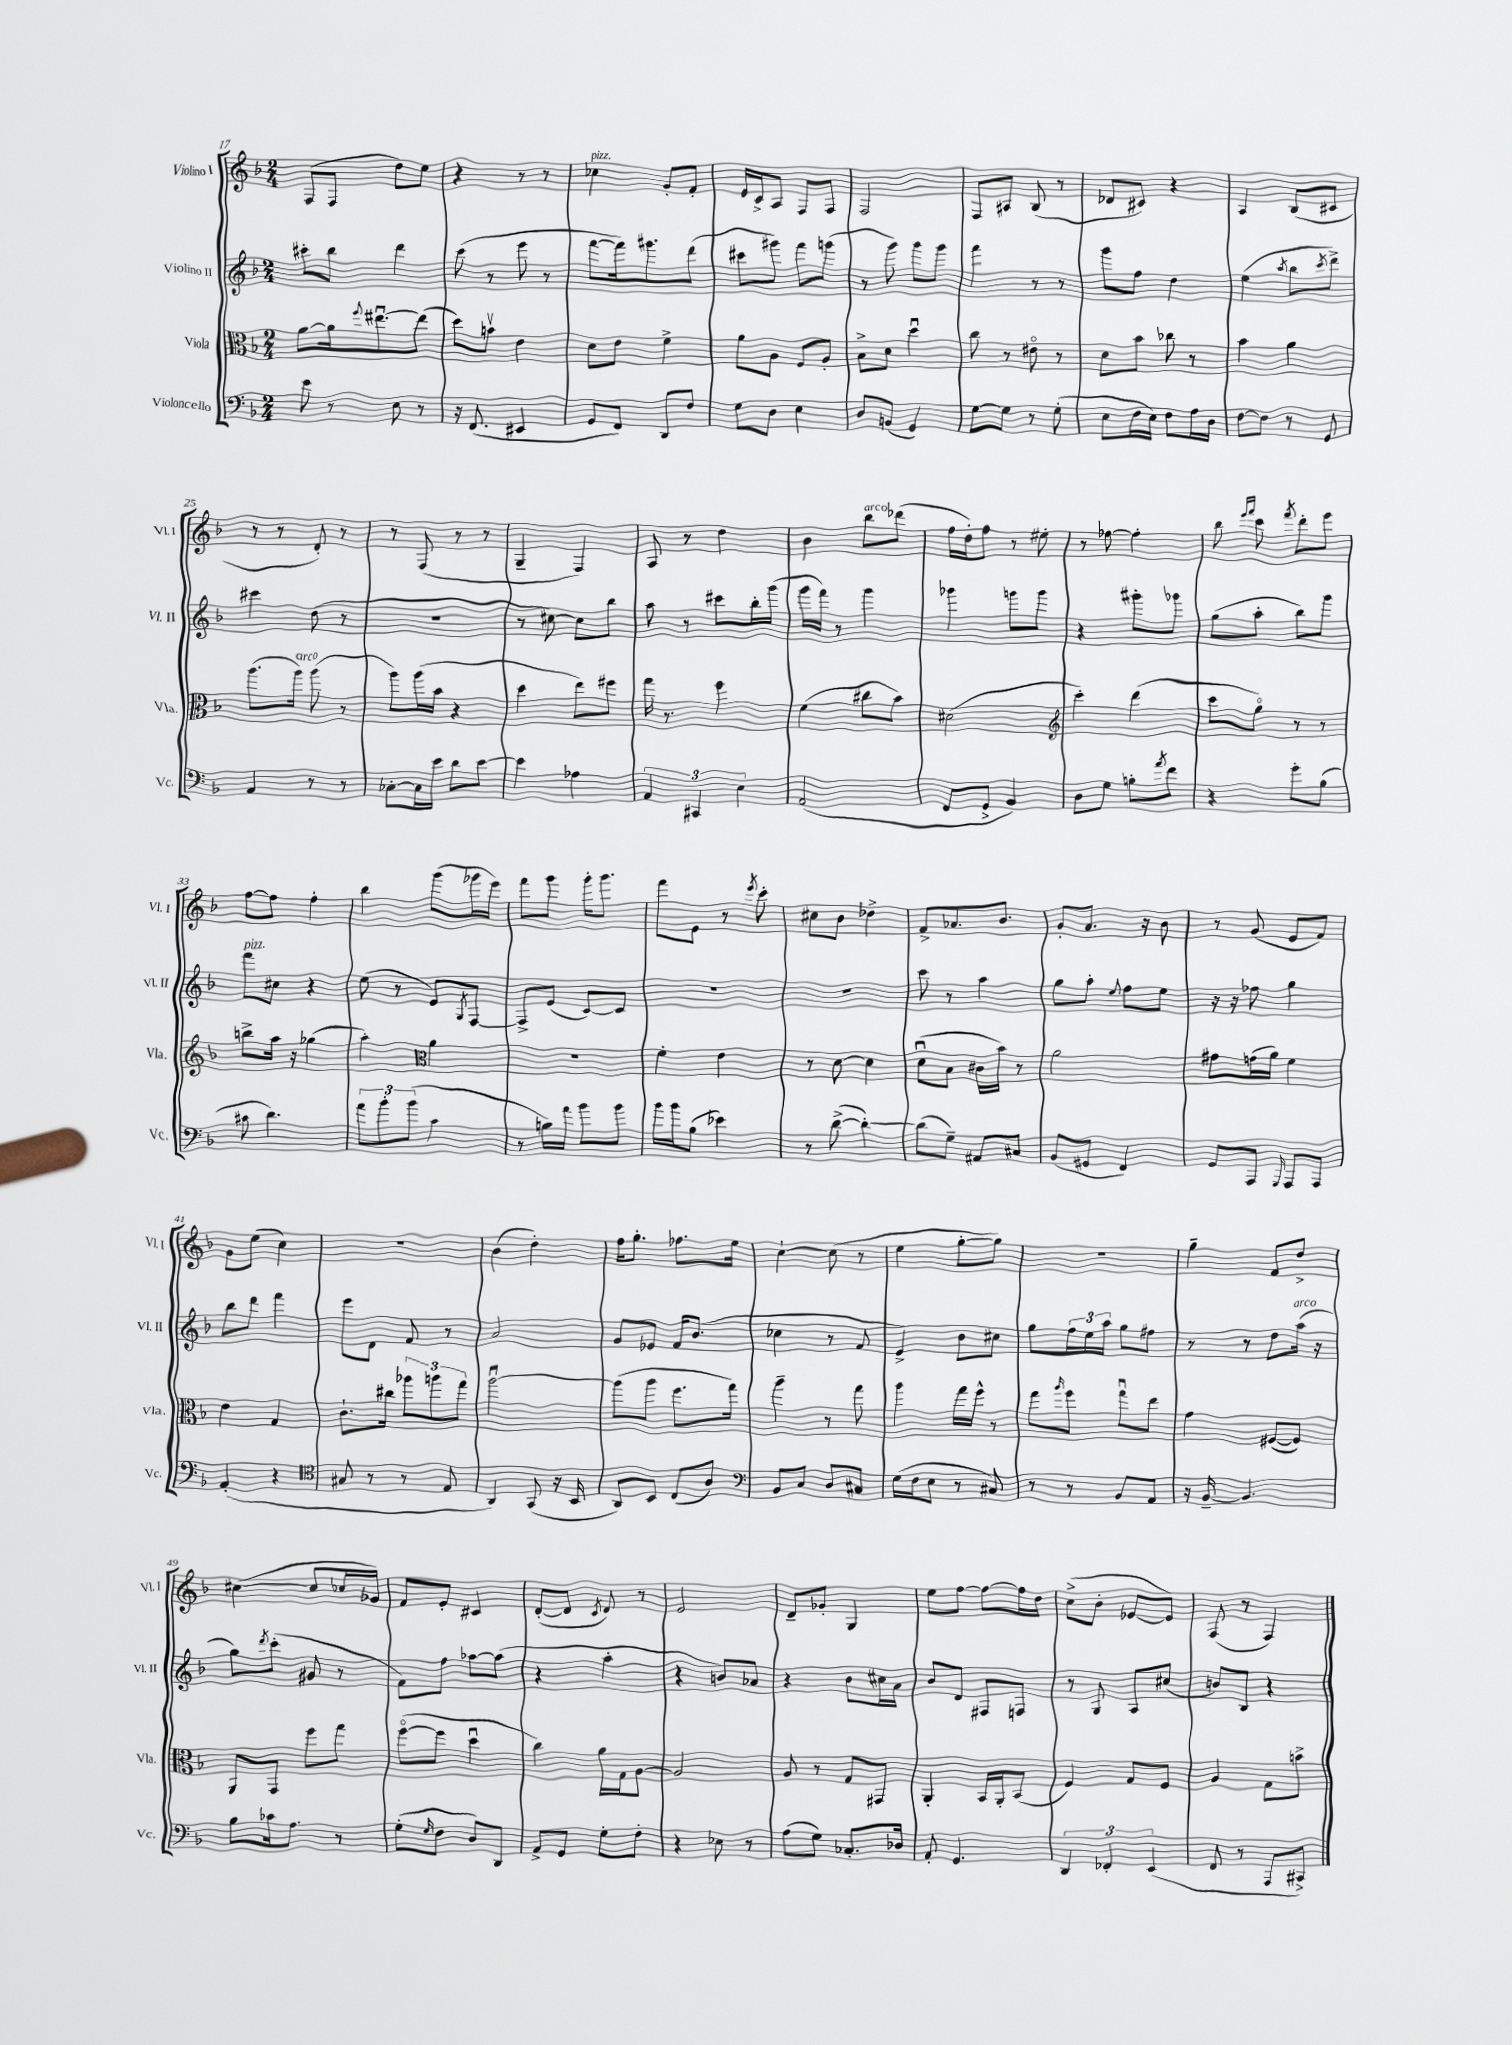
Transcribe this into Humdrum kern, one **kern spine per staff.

**kern	**kern	**kern	**kern
*staff4	*staff3	*staff2	*staff1
*clefF4	*clefC3	*clefG2	*clefG2
*k[b-]	*k[b-]	*k[b-]	*k[b-]
*M2/4	*M2/4	*M2/4	*M2/4
8e\	[8a\L	8ccc#'\L	(8F/L
8r	16a\]k	8bb-\J	8F/J
.	8qqff/	.	.
.	[8.ee#u\	.	.
8E\	.	4ddd\	8dd\L)
8r	(8ee#\]J	.	8ee\J
=	=	=	=
16r	8dd\L)	(8ccc\	4r
(8.FF/	.	.	.
.	8bv\J	8r	.
4EE#/	4e\	8eee\	8r
.	.	8r	8r
=	=	=	=
8GG/L	8d\L	[8fff\L	4cc-\
8FF/J)	8e\J	16fff\]k)	.
.	.	8.ggg#\	.
8DD/L	4f^\	.	8g'/L
8F/J	.	(8ddd\J	8f'/J
=	=	=	=
8G\L	8a\L	8ccc#\L	16e/LL
.	.	.	16c^/J
8D\J	8A\J	8ggg#\J)	8A/J
4E\	8F/L	8fff\L	8F/L
.	8A'/J	(8ggg\J	8F/J
=	=	=	=
8D/L	8B-^\L	8r	2F/
(8BB/J	8d\J	8ggg\)	.
4GG/)	4ddu\	8ggg\L	.
.	.	8ggg\J	.
=	=	=	=
[8G\L	8cc\	4fff\	8F/L
8G\]J	8r	.	8A#/J
8r	8e#o\	8r	(8B-/
(8G'\	8r	8r	8r
=	=	=	=
8E\L	8d\L	8ggg\L	8d-/L
16F\L	8b-\J	8ff\J	8c#/J)
16E\JJ)	.	.	.
8F\L	8cc-\	4dd\	4r
16A\L	8r	.	.
16D\JJ	.	.	.
=	=	=	=
[8F\L	4b-\	(4ee\	4A/
8F\]J	.	.	.
.	.	8qaa/	.
8r	4a\	8bb-\L	(8B-/L
.	.	8qccc/	.
8GG/	.	8ddd^\J)	8c#/J
=	=	=	=
4AA/	(8.aa\L	4ccc#\	8r
.	.	.	8r
.	16aa\Jk)	.	.
8r	(8aa\	(8dd\	8d'/)
8r	8r	8r	8r
=	=	=	=
[8C-'\L	8aa\L)	2r	8r
16C-\]L	(16aa\L	.	(8F/
16e\JJ	16b-\JJ	.	.
8d\L	4r	.	8r
[8e\J	.	.	8r
=	=	=	=
4e\]	4dd\	8r	4G~/
.	.	[8cc#\)	.
4A-\	8ee\L)	8cc#\]L	4F/)
.	8ff#\J	8bb-\J	.
=	=	=	=
6AA/	16gg\	8aa\	8A/
.	8.r	.	.
.	.	8r	8r
6CC#/	.	.	.
.	4ff\	8ccc#\L	4dd\
6E\	.	.	.
.	.	16bb-'\L	.
.	.	(16ggg\JJ	.
=	=	=	=
(2AA/	(4f\	16ggg\LL	4b-\
.	.	16fff\JJ)	.
.	.	8r	.
.	8cc#\L	4ggg\	8bb-\L
.	8b-\J)	.	(8ddd-\J
=	=	=	=
8FF/L	(2d#\	4ggg-\	16ff\LL
.	.	.	16dd'\J)
8GG^/J	.	.	8ff\J
4BB-/)	.	8ggg\L	8r
.	.	8ggg\J	8ee#'\
=	=	=	=
*	*clefG2	*	*
8D\L	4ccc'\)	4r	8r
8G\J	.	.	[8ff-\
8B'\L	(4ddd\	8ggg#'\L	4ff-'\]
8qa/	.	.	.
8f\J	.	8ggg-\J	.
=	=	=	=
4r	8ccc\L	(8gg\L	8bb-\
.	.	.	16qqeee/LL
.	.	.	16qqfff/JJ
.	8ggo\J)	8aa'\J	8ccc\
.	.	.	8qfff/
8g'\L	8r	8bb-\L)	8ddd'\L
(8B-\J	8r	8ggg\J	8eee\J
=	=	=	=
8c#\	8bb^\L	8fff\L	[8ff\L
4.d\)	16aa\Jk	8cc#\J	8ff\]J
.	16r	.	.
.	(4gg-\	4r	4ff'\
=	=	=	=
12a\L	4aa'\)	(8ee\	4bb-\
12b-'\	.	.	.
.	.	8r	.
(12b-\J	.	.	.
*	*clefC3	*	*
4c\	4a\	8e/L)	(8ggg\L
.	.	8qG/	.
.	.	[8F/J	16ggg-\L
.	.	.	16eee\JJ)
=	=	=	=
8r	2r	8F^/]L	8fff\L
16B\LL)	.	(8e/J	8ggg\J
16a\JJ	.	.	.
8b-\L	.	[8c/L)	16ggg'\LK
.	.	.	8.ggg\J
8b-\J	.	8c/]J	.
=	=	=	=
16b-\LL	4f'\	2r	8fff\L
16b-\J	.	.	.
(8B-\J	.	.	8e\J
4e-\)	4e\	.	8r
.	.	.	8qeee/
.	.	.	8ccc'\
=	=	=	=
8r	8r	2r	8cc#\L
([8d^\	[8d\	.	8b-\J
4d'\_)	4d\]	.	4dd-^\
=	=	=	=
(8d\]L	(8du\L	8ccc\	8f^/L
8G~\J)	8B-\J	8r	8.a-/
8AA#/L	16c#\LL	4aa\	.
.	16b-\JJ)	.	8.b-/J
8C#/J	8r	.	.
=	=	=	=
(8BB-/L	2a\	8gg\L	8g'/L
8GG#/J	.	8aa'\J	8.a/J
.	.	8qqee/	.
4FF/)	.	8ff\L	.
.	.	.	16r
.	.	8ee\J	8b-\
=	=	=	=
8GG/L	8g#\L	16r	8r
.	.	16r	.
8AAA/J	(16g\L	8ff-\	(8g/
.	16a\JJ)	.	.
16qqGGG/	.	.	.
8AAA/L	4f\	4gg\	8e/L
8AAA/J	.	.	8f/J)
=	=	=	=
(4AA'/	4e\	8bb-\L	8g\L
.	.	8ddd\J	(8ee\J
4r	4G/	4fff\	4cc\)
=	=	=	=
*clefC4	*	*	*
8G#/	8.c`\L	8eee\L	2r
8r	.	8d\J	.
.	16cc#\Jk	.	.
8r	12aa-\L	8f/	.
.	12aa\	.	.
8E/	.	8r	.
.	12gg\J	.	.
=	=	=	=
4AA/)	[2aau\	2a/	(4b-\
(8GG/	.	.	4dd'\)
16r	.	.	.
16BB-/	.	.	.
=	=	=	=
8AA/L)	(8aa\]L	8g/L	16ff\LK
.	.	.	8.gg'\J
8BB-/J	8aa\J	8e-/J	.
(8C/L	8.ff\L	16f/LK	8.ff-\L
.	.	(8.b-/J	.
8A/J)	.	.	.
.	16gg\Jk)	.	16ee\Jk
=	=	=	=
*clefF4	*	*	*
8BB-/L	4aa~\	4cc-\	[4cc`\
8C/J	.	.	.
8D/L	8r	8r	(8cc\]
8C#/J	8gg\	8f/	8r
=	=	=	=
(16G\LL	4aa\	4e^/)	4ee\
16F\J	.	.	.
8E\J	.	.	.
8r	16gg\LL	8b-\L	[8gg'\L
.	16ff^^\JJ	.	.
8C#/)	8r	8cc#\J	8gg\]J)
=	=	=	=
8r	8gg\L	8gg\L	2r
.	16qqaa/	.	.
8r	8ff\J	24ff\L	.
.	.	24ee\	.
.	.	24aa\JJ	.
8BB-/L	8ggu\L	8gg\L	.
8AA/J	8ee\J	8ff#\J	.
=	=	=	=
16r	4g\	8r	4gg~\
[16BB-~/	.	.	.
4.BB-/]	.	8r	.
.	([8F#/L	8dd\L	8f/L
.	8F#/]J)	(16aa\Jk	8dd^/J
.	.	16r	.
=	=	=	=
8B-\L	8AA/L	8gg\L)	([4cc#\
.	.	8qddd/	.
16c-\k	8GG/J	(8ccc'\J	.
8.A\J	.	.	.
.	8ff\L	8g#/	8cc#/]L
8r	8gg\J	8r	16cc-/L
.	.	.	16g-/JJ)
=	=	=	=
(8G'\L	([8ffo\L	8f\L)	8f/L
16qqG/	.	.	.
8F\J	8ff\]J	8ff\J	8e'/J
8D/L)	4ddu\	[8aa-\L	4c#/
8DD/J	.	(8aa-\]J	.
=	=	=	=
8AA^/L	4cc\)	4r	([8d'/L
8GG/J	.	.	8d/]J
.	.	.	8qc/
8G'\L	16a\LL	4aa'\	8d/)
.	16G\J	.	.
8F'\J	[8A\J	.	8r
=	=	=	=
4r	2A/]	4r	2e/
8E-\	.	8b/L)	.
8r	.	8a-/J	.
=	=	=	=
(8A\L	8A/	4r	8d~/L
8G\J)	8r	.	8g-'/J
8.C-'/L	8G/L	8b-\L	4G/
.	8GG#/J	16cc#\L	.
16D-/Jk	.	16a\JJ	.
=	=	=	=
8AA'/	4AA'/	8b-/L	8ee\L
4.GG/	.	8d/J	[8ff\J
.	16BB-/LL	8F#/L	8ff\_L
.	16AA'/J	.	.
.	(8BB-/J	8F/J	16ff\]L
.	.	.	16dd\JJ
=	=	=	=
6DD/	4F/)	8r	(8cc^\L
.	.	8G/	8b-'\J
6FF-'/	.	.	.
.	8G/L	8A/L	[8e-/L
(6EE/	.	.	.
.	8F/J	(8cc#/J	8e-/]J)
=	=	=	=
8FF/	4A/	8b/L)	(8F/
8r	.	8B-/J	8r
8AAA/L	8G\L	4r	4F/)
8CC#^/J)	8b^\J	.	.
==	==	==	==
*-	*-	*-	*-
